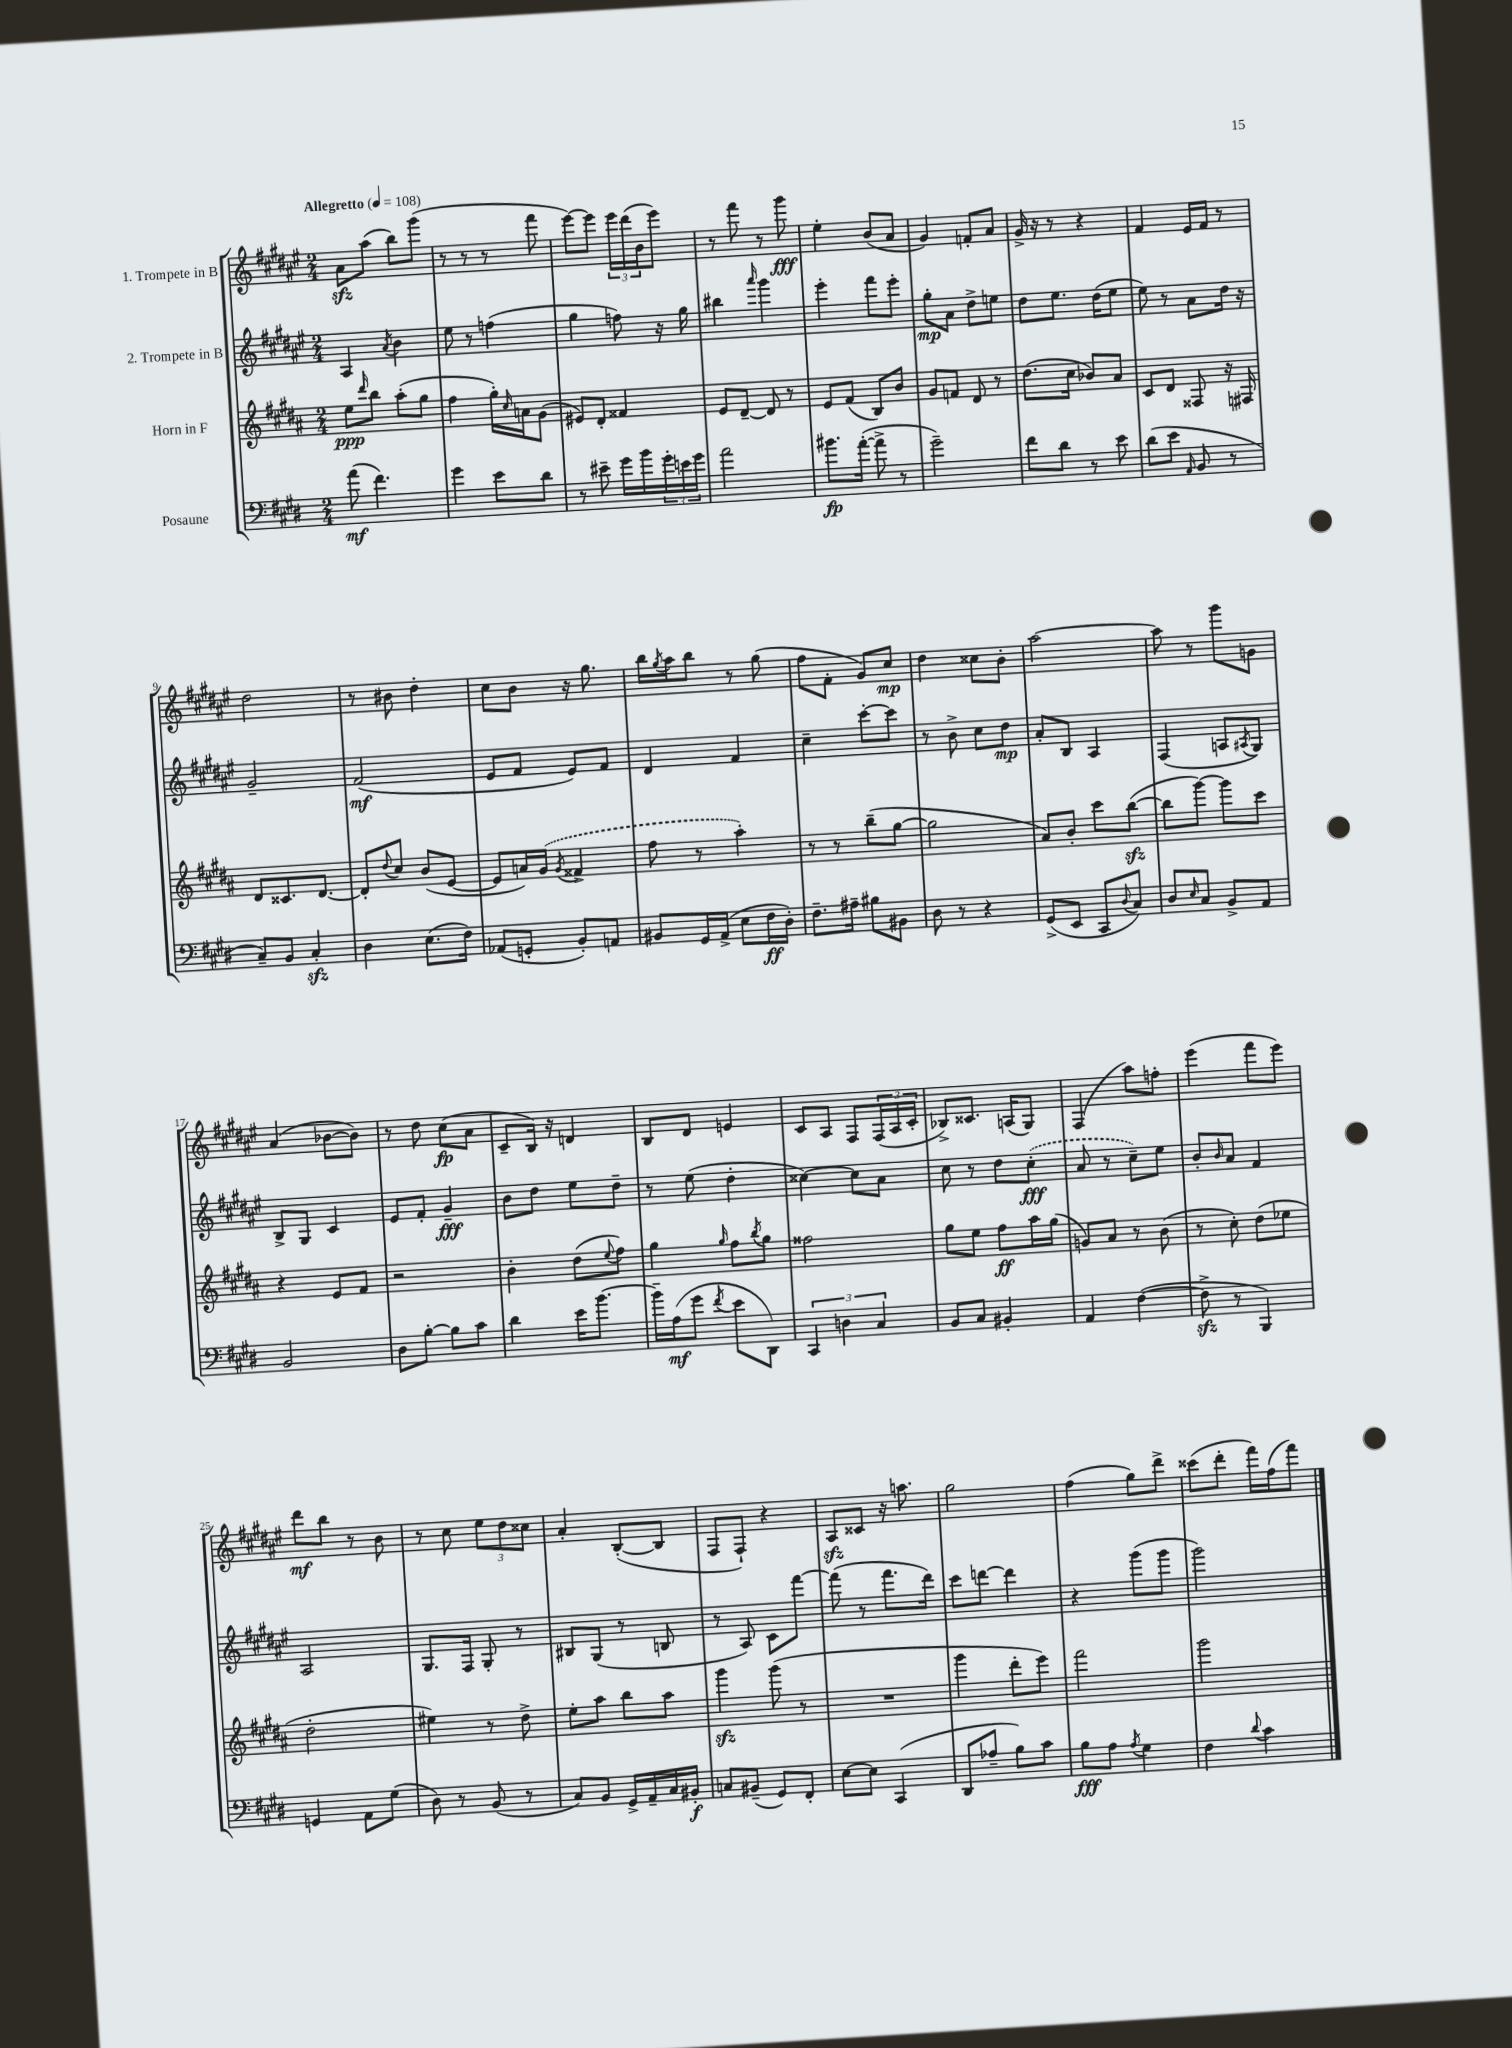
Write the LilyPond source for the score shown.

<<
\new StaffGroup <<
\new Staff = "s0" \with { instrumentName = "1. Trompete in B" } {
    \clef treble \key fis \major \numericTimeSignature \time 2/4 \tempo "Allegretto" 4 = 108
    ais'8\sfz ais''8( b''8) gis'''8( |
    r8 r8 r8 fis'''8 |
    eis'''8~) eis'''8 \tuplet 3/2 { eis'''16 dis'''16( b'16 } eis'''8) |
    r8 fis'''8 r8 gis'''8\fff |
    eis''4-. b'8( ais'8 |
    gis'4) f'8-. ais'8 |
    gis'16-> r16 r8 r4 |
    fis'4 eis'16 fis'16 r8 |
    dis''2 |
    r8 bis'8 dis''4-. |
    cis''8 b'8 r16 gis''8. |
    b''16 \acciaccatura { gis''8 } ais''16 b''8 r8 gis''8( |
    fis''8 fis'8-. gis'8) cis''8\mp |
    dis''4 cisis''8 b'8-. |
    ais''2~ |
    ais''8 r8 gis'''8 g'8 |
    ais'4( bes'8~ bes'8) |
    r8 dis''8 cis''8\fp( ais'8 |
    cis'8-- b16) r16 d'4 |
    b8 dis'8 e'4 |
    cis'8 ais8 fis8 \tuplet 3/2 { fis16( ais16 cis'16-. } |
    bes8->) cisis'8. a16( gis8) |
    fis4( ais''8) f''8-. |
    eis'''4( fis'''8 eis'''8) |
    dis'''8\mf b''8 r8 b'8 |
    r8 cis''8 \tuplet 3/2 { eis''8 dis''8 cisis''8 } |
    ais'4-. b8~-.( b8 |
    fis8 fis8-!) r4 |
    ais8\sfz cisis'8 r16 a''8. |
    gis''2 |
    fis''4( gis''8) dis'''8-> |
    cisis'''8( dis'''8-. fis'''16) fis''16( fis'''8) \bar "|." |
}
\new Staff = "s1" \with { instrumentName = "2. Trompete in B" } {
    \clef treble \key fis \major \numericTimeSignature \time 2/4
    ais4 \acciaccatura { ais'8 } b'4 |
    eis''8 r8 f''4( |
    gis''4 f''8) r16 gis''16 |
    bis''4 \grace { ais'''16 } gis'''4 |
    eis'''4-. fis'''8 eis'''8-. |
    gis''8-.\mp ais'8 dis''8-> e''8 |
    dis''8 eis''8. dis''16( eis''8 |
    eis''8) r8 ais'8 dis''16 r16 |
    gis'2-- |
    fis'2\mf( |
    eis'8 fis'8 eis'8) fis'8 |
    dis'4 fis'4 |
    cis''4-- cis'''8~-. cis'''8 |
    r8 b'8-> cis''8 dis''8\mp |
    ais'8-. b8 ais4 |
    fis4( a8 \acciaccatura { ais8 } gis8) |
    b8-> gis8 cis'4 |
    eis'8 fis'8-. gis'4--\fff |
    b'8 dis''8 eis''8 dis''8-- |
    r8 eis''8( dis''4-. |
    cisis''4~) cisis''8 ais'8 |
    cis''8 r8 dis''8 \once \slurDashed cis''8-.\fff( |
    ais'8 r8 cis''8--) eis''8 |
    b'8-. \grace { b'16 } ais'8 fis'4 |
    ais2 |
    gis8. fis16 gis8-. r8 |
    bis8 gis8( r8 b8 |
    r8 ais8) cis'8 fis'''8~ |
    fis'''8( r8 fis'''8. dis'''16) |
    cis'''8 d'''8~ d'''4 |
    r4 gis'''8( gis'''8 |
    gis'''2) \bar "|." |
}
\new Staff = "s2" \with { instrumentName = "Horn in F" } {
    \clef treble \key b \major \numericTimeSignature \time 2/4
    e''8\ppp \grace { dis'''16 } b''8 ais''8-.( gis''8 |
    fis''4 gis''16-.) \grace { cis''16 } a'16 gis'8( |
    eis'8) dis'8-. fisis'4 |
    e'8 dis'8~-- dis'8 r8 |
    e'8 fis'8( b8) b'8 |
    gis'8 f'8 dis'8 r8 |
    dis''8.( cis''16 bes'8) ais'8 |
    cis'8 dis'8 fisis8 r16 fis16 |
    dis'8 cisis'8. dis'8.~ |
    dis'8-. \appoggiatura { dis''8 } cis''8 b'8( e'8~ |
    e'8 a'16) \once \slurDashed gis'16( \acciaccatura { gis'8 } fisis'4-> |
    fis''8 r8 ais''4-.) |
    r8 r8 b''8--( gis''8~ |
    gis''2 |
    ais'8) b'8-. cis'''8 b''8~\sfz( |
    b''8 gis'''8~) gis'''8 cis'''8 |
    r4 e'8 fis'8 |
    r2 |
    b'4-. dis''8( \appoggiatura { e''8 } fis''8) |
    gis''4 \grace { gis''16 } fis''8 \acciaccatura { b''8 } gis''8 |
    fisis''2 |
    gis''8 e''8 fis''8\ff ais''16 gis''16( |
    g'8) ais'8 r8 b'8( |
    r8 cis''8-.) dis''8( ees''8 |
    dis''2-. |
    eis''4) r8 dis''8-> |
    e''8-. ais''8 b''8 ais''8 |
    gis'''4\sfz gis'''8( r8 |
    R2 |
    gis'''4 dis'''8-. e'''8) |
    fis'''2 |
    gis'''2 \bar "|." |
}
\new Staff = "s3" \with { instrumentName = "Posaune" } {
    \clef bass \key e \major \numericTimeSignature \time 2/4
    a'8\mf( fis'4.) |
    gis'4 e'8 dis'8 |
    r8 eis'8-- gis'16 b'16 \tuplet 3/2 { gis'16-. e'16 gis'16 } |
    a'2 |
    bis'8.\fp a'16~-.( a'8-> r8 |
    gis'2--) |
    fis'8 dis'8 r8 e'8 |
    dis'8( e'8 \grace { a,16 } b,8 r8 |
    cis8--) b,8 cis4-.\sfz |
    dis4 e8.( fis16) |
    aes,8( g,8-. b,8-.) a,8 |
    bis,8 gis,16 a,16->( e8 fis16\ff dis16-.) |
    fis8.-- ais16-- bis8 bis,8 |
    dis8 r8 r4 |
    gis,8->( e,8 cis,8 \appoggiatura { dis8 } cis8) |
    dis8 \grace { e16 } cis8 b,8-> a,8 |
    b,2 |
    dis8 b8~-. b8 cis'8 |
    dis'4 e'16 b'8.~ |
    b'16-- a16\mf( gis'8 \acciaccatura { fis'8 } e'8 dis,8) |
    \tuplet 3/2 { cis,4 d4 cis4 } |
    b,8 cis8 bis,4-. |
    a,4 fis4~( |
    fis8->\sfz r8 b,,4) |
    g,4 a,8 gis8( |
    dis8) r8 b,8( r8 |
    cis8) b,8 gis,16-> a,16-- cis16 bis,16-.\f |
    c8 bis,8--( gis,8) fis,8-. |
    e8~ e8 cis,4( |
    dis,8 aes8-- b8) cis'8 |
    b8\fff a8 \acciaccatura { a8 } gis4 |
    fis4 \appoggiatura { dis'8 } cis'4 \bar "|." |
}
>>
>>
